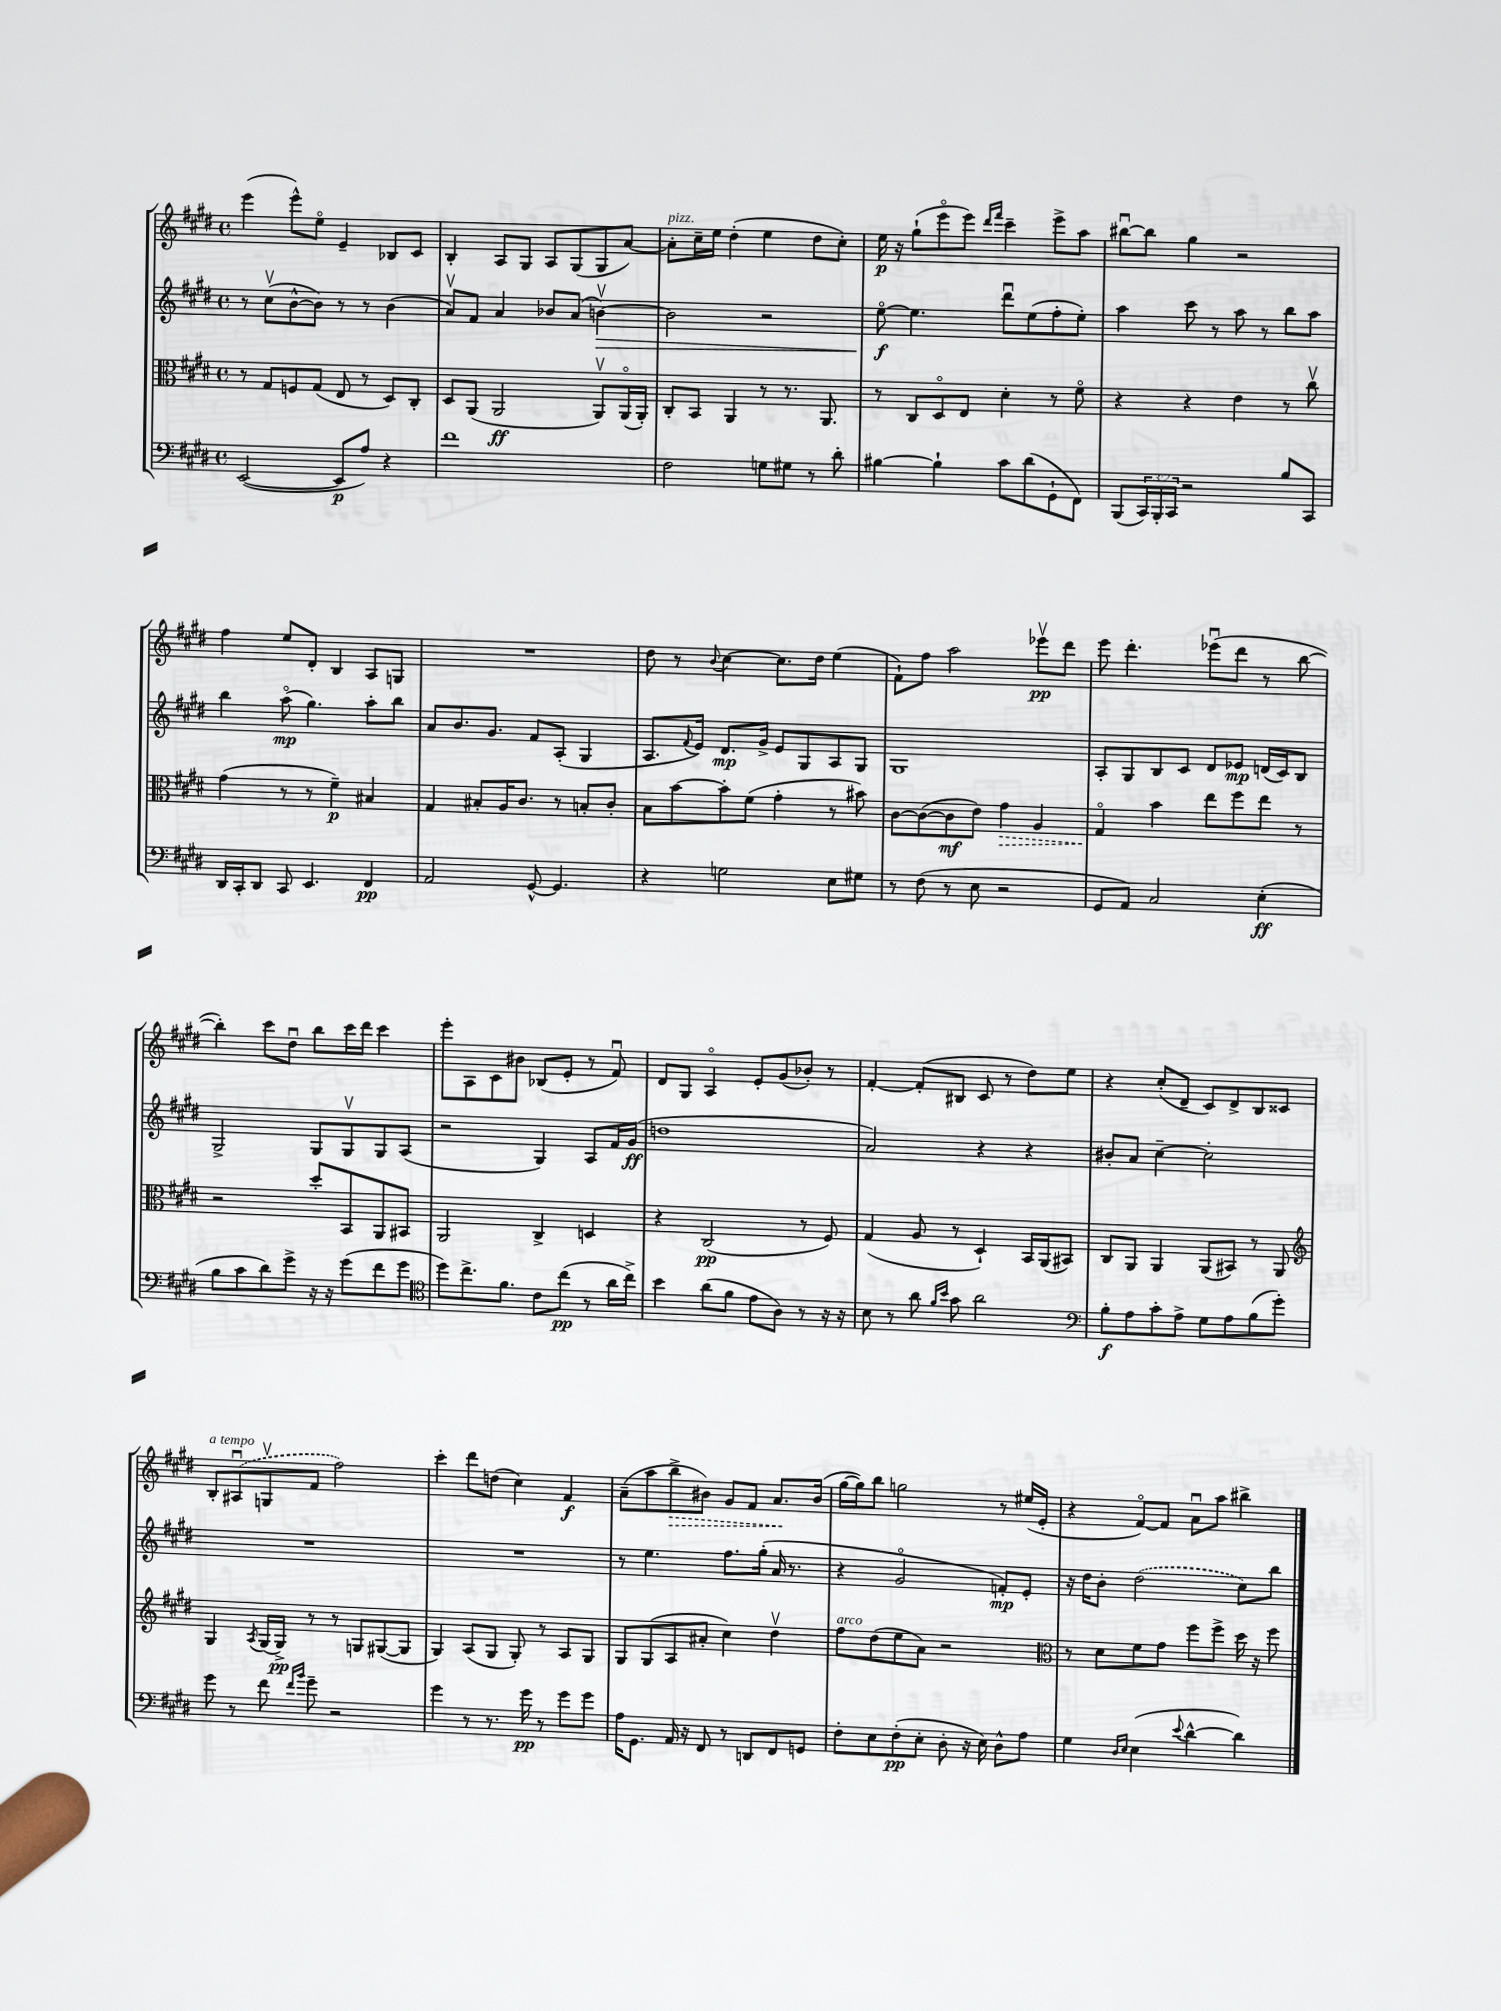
<<
\new StaffGroup <<
\new Staff = "s0" {
    \clef treble \key e \major \defaultTimeSignature \time 4/4
    e'''4( e'''8-^) e''8\flageolet e'4-- bes8 cis'8 |
    b4-. a8 gis8 a8 gis8( gis8 a'8~) |
    a'8-.^\markup { \italic "pizz." } cis''16-- e''16 dis''4-.( e''4 dis''8 cis''8-.) |
    e''16\p r16 gis''8-!( e'''8\flageolet e'''8) \grace { dis'''16 fis'''16 } cis'''4-- e'''8-> a''8 |
    bis''8~\downbow bis''8 gis''4 r2 |
    fis''4 e''8 dis'8-. b4 a8 g8 |
    R1 |
    dis''8 r8 \appoggiatura { b'8 } cis''4~ cis''8. dis''16 e''4( |
    fis'8-!) fis''8 a''2 ees'''8\upbow\pp dis'''8 |
    e'''8 dis'''4.-. ees'''8\downbow( dis'''8 r8 b''8~ |
    b''4-.) cis'''8 dis''8\downbow b''8 cis'''16 dis'''16 cis'''4 |
    e'''8-. a8 cis'8 bis'8 bes8( e'8-. r8 fis'8\downbow) |
    dis'8 gis8 a4\flageolet e'8-. gis'8( bes'8-.) r8 |
    fis'4~-. fis'8-.( bis8 cis'8 r8 dis''8) e''8 |
    r4 cis''8-.( dis'8-- cis'8) dis'8-> b8 cisis'8 |
    b8-.^\markup { \italic "a tempo" } \once \slurDashed ais8\downbow( g8\upbow fis'8 fis''2) |
    cis'''4-. dis'''8 d''8( cis''4) fis'4\f |
    a'8--( a''8 \once \override Hairpin.style = #'dashed-line b''8->\> bis'8) gis'8 fis'8 a'8.\! bis'16( |
    gis''16~ gis''16) b''8 g''2 r8 eis''16( e'16-. |
    r4 fis'8~\flageolet) fis'8 a'8\downbow a''8 bis''4-> \bar "|." |
}
\new Staff = "s1" {
    \clef treble \key e \major \defaultTimeSignature \time 4/4
    r8 cis''8\upbow( b'8~-^ b'8) r8 r8 b'4( |
    a'8\upbow) fis'8 a'4 bes'8 a'8( b'4~\upbow\>) |
    b'2 r2 |
    e''8~\flageolet\f\! e''4. dis'''8\downbow e''8( fis''8-. e''8-.) |
    a''4 cis'''8 r8 a''8 r8 b''8 a''8 |
    b''4 a''8\flageolet\mp( gis''4.) a''8-. b''8 |
    a'8 b'8. gis'8. fis'8 a8-.( gis4 |
    a8. \appoggiatura { fis'8 } e'16) dis'8.\mp gis'16-> e'8 gis8 a8 gis8 |
    gis1 |
    a8-. gis8 b8 cis'8 dis'8 ees'8\mp d'16( cis'16) b8 |
    gis2-> gis8 gis8\upbow gis8 a8( |
    r2 gis4) a8 fis'16 gis'16\ff( |
    d''1 |
    a'2) r4 r4 |
    bis'8-. a'8 cis''4~-- cis''2-. |
    R1 |
    R1 |
    r8 e''4. fis''8. gis''16-.( a'16 r8. |
    r4 gis'2\flageolet f'8-.\mp) e'8-. |
    r16 dis''16 b'8-. \once \slurDashed dis''2( cis''8) b''8 \bar "|." |
}
\new Staff = "s2" {
    \clef alto \key e \major \defaultTimeSignature \time 4/4
    r8 gis8 f8 gis8( e8 r8 dis8) cis8-. |
    dis8 a,8( a,2\ff a,8\upbow) a,16\flageolet( a,16-.) |
    cis8-. b,8 a,4 r8 r8. a,8. |
    r8 cis8 dis8\flageolet e8 dis'4-. r8 fis'8\flageolet |
    r4 r4 e'4 r8 cis''8\upbow |
    gis'4( r8 r8 fis'4--\p) bis4 |
    gis4 bis8-. a16 cis'8. r8 b8-. cis'8-. |
    b8 b'8~ b'8-. fis'8( gis'4-. r8 bis'8) |
    cis'8~ cis'8~( cis'8\mf e'8) \once \override Hairpin.style = #'dashed-line gis'4\> a4 |
    gis4\flageolet\! b'4 e''8 fis''8 e''8 r8 |
    r2 dis''8-. b,8 a,8 bis,8 |
    a,2 cis4-> d4 |
    r4 cis2\pp( r8 fis8) |
    gis4( a8 r8 dis4-!) b,16 a,16( bis,8) |
    cis8 a,8 a,4 a,8( bis,8) r8 a,8 |
    \clef treble gis4 \acciaccatura { a8 } gis16( gis16->\pp) r8 r8 g8 gis8~( gis8 |
    gis4) a8( gis8 gis8-.) r8 a8 gis8 |
    gis8 gis8( a8 ais'8-. cis''4) dis''4\upbow |
    fis''8^\markup { \italic "arco" } dis''8( e''8 a'8) r2 |
    \clef alto r8 dis'8 fis'8 gis'8 fis''8 fis''8-> dis''16 r16 fis''8 \bar "|." |
}
\new Staff = "s3" {
    \clef bass \key e \major \defaultTimeSignature \time 4/4 \override Staff.TupletNumber.text = #tuplet-number::calc-fraction-text
    e,2~( e,8\p a8) r4 |
    fis'1 |
    fis2 g8 gis8 r8 dis'8-. |
    bis4~ bis4-! cis'8 dis'8( gis,8-! fis,8) |
    b,,8( \tuplet 3/2 { cis,16) b,,16-. cis,16 } r2 b8 cis,8 |
    dis,16 cis,16-. dis,8 cis,8 e,4. fis,4\pp |
    a,2 gis,8~-^ gis,4. |
    r4 g2 e8 gis8 |
    r8 fis8( r8 e8 r2 |
    gis,8 a,8) cis2 e4-.\ff( |
    b8 cis'8 dis'8) gis'8-> r16 r16 gis'8( fis'8 gis'8 |
    \clef tenor dis''8) cis''8.-> fis'8. cis'8 cis''8\pp( r8 a'16 cis''16->) |
    b'4 a'8( fis'8 e'8 a8) r8 r16 r16 |
    b8 r8 a'8 \grace { fis'16 b'16 } gis'8 a'2 |
    \clef bass b8-.\f a8 cis'8-. a8-> gis8 a8 b8( gis'8-.) |
    gis'8 r8 fis'8 \grace { fis'16 b'16 } gis'8-- r2 |
    gis'4 r8 r8. gis'16\pp r8 gis'8 gis'8 |
    a16 gis,8. a,16 r16 fis,8 r8 d,8 fis,8 g,8 |
    fis8-. e8 fis8-.\pp( e8-. dis8-. r16 e16) dis8-^ a8 |
    gis4 \grace { dis16 e16 } e4( \appoggiatura { e'8 } dis'4~-^ dis'4) \bar "|." |
}
>>
>>
\layout { \context { \Score \remove "Bar_number_engraver" } }
